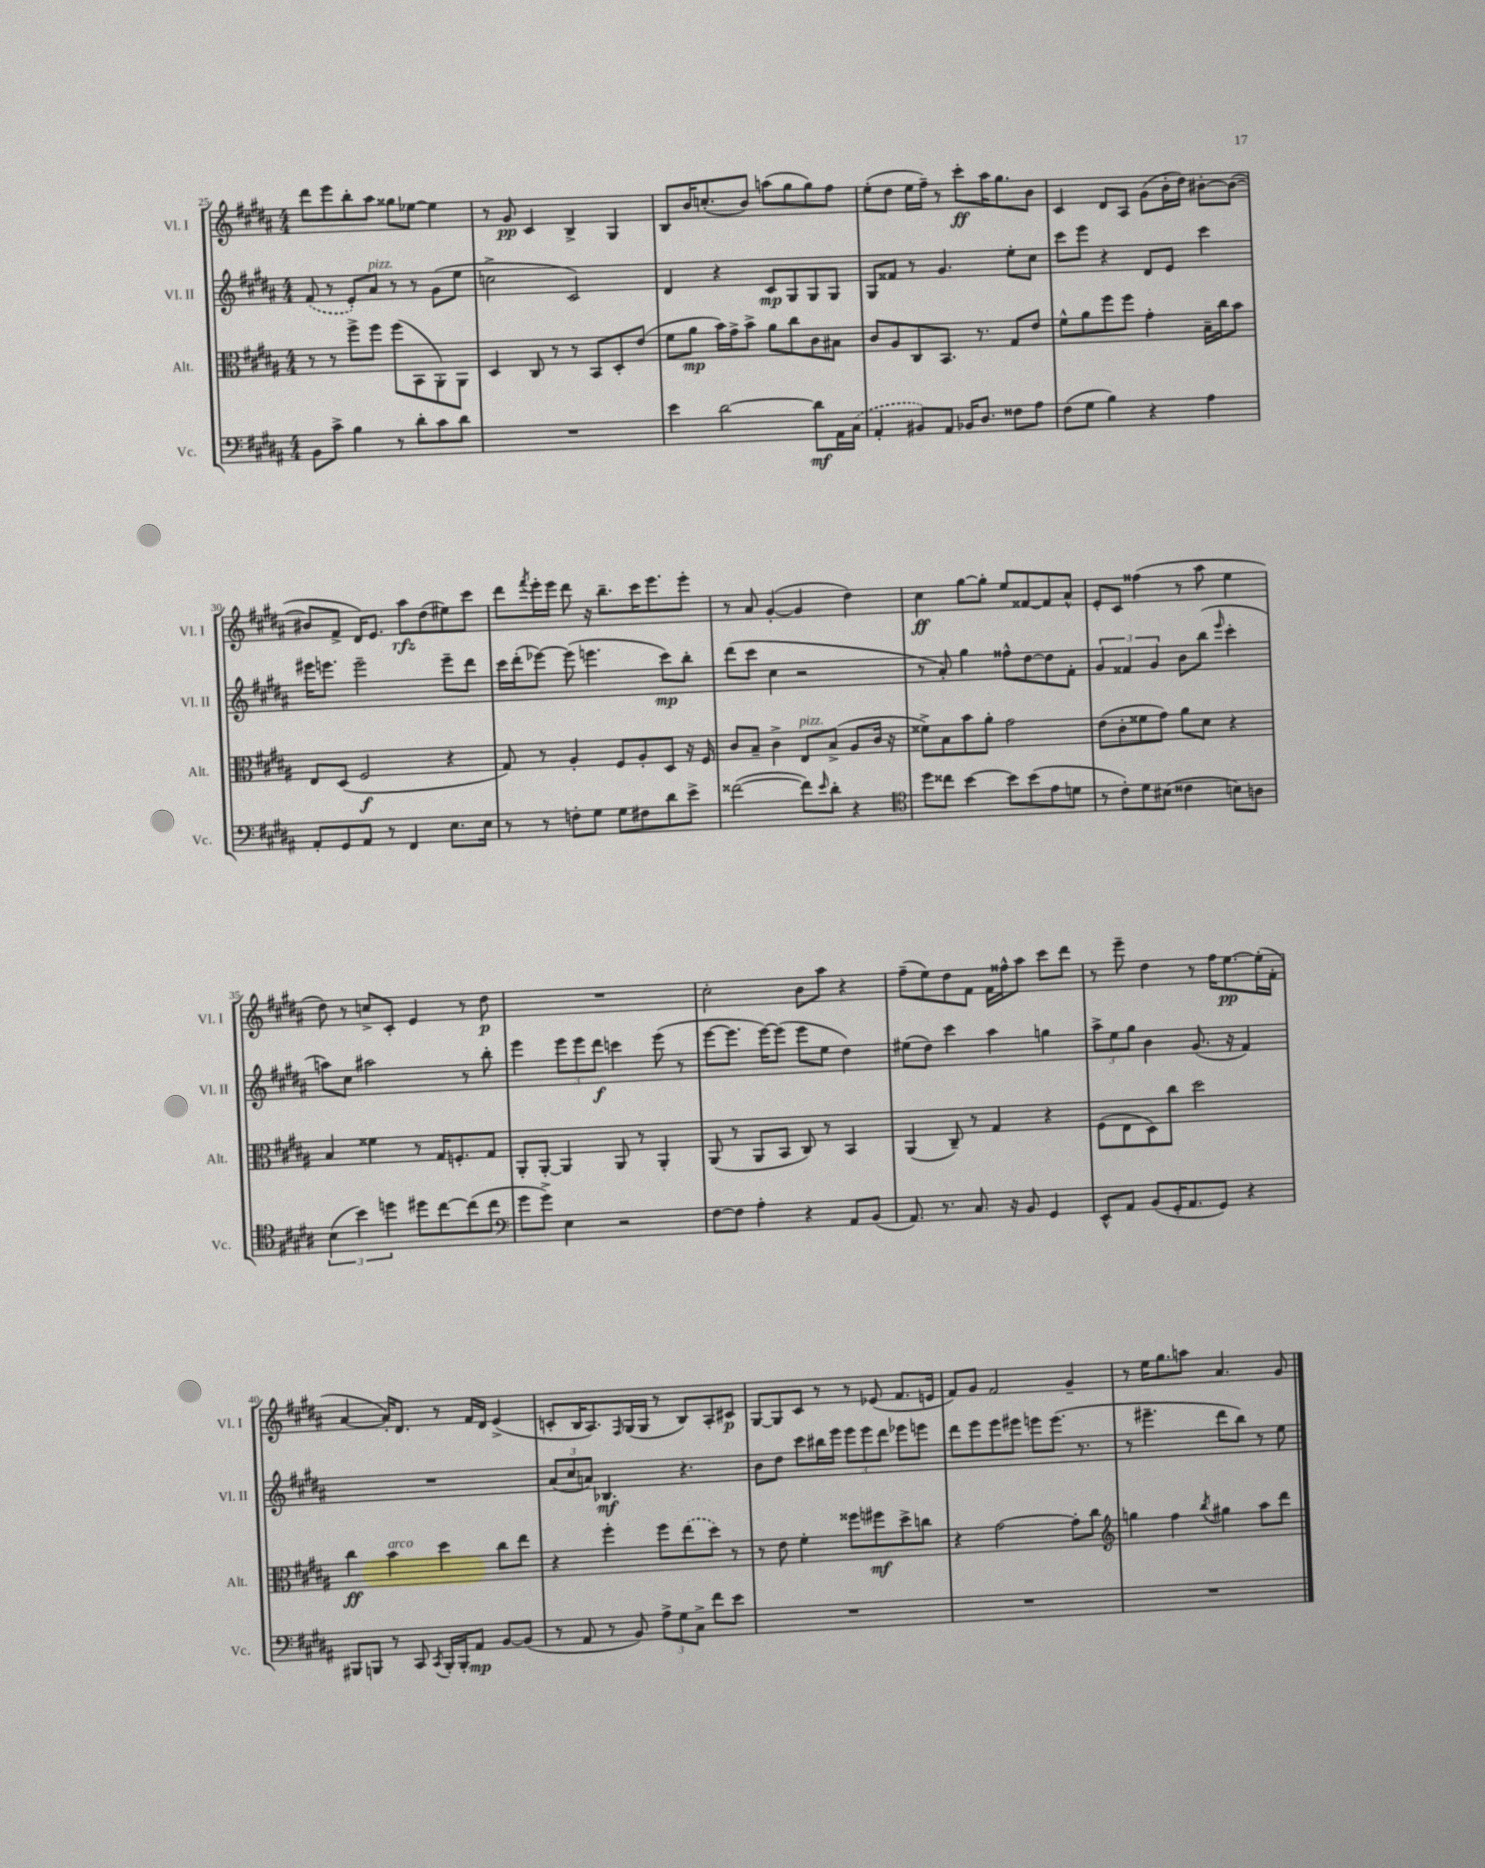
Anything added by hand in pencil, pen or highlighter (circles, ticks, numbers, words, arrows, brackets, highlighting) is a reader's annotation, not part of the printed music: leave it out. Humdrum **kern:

**kern	**kern	**kern	**kern
*staff4	*staff3	*staff2	*staff1
*clefF4	*clefC3	*clefG2	*clefG2
*k[f#c#g#d#a#]	*k[f#c#g#d#a#]	*k[f#c#g#d#a#]	*k[f#c#g#d#a#]
*M4/4	*M4/4	*M4/4	*M4/4
8BB	8r	(8f#	8ddd#
8c#^	8r	8r	8eee
4B	8ff#^	8e')	8bb'
.	8ff#	8a#	8aa#
8r	(8ff#	8r	8gg##
8d#'	8BB	8r	[8ee-
8c#	8AA#')	(8g#	4ee-]
8d#	8AA#	8ee	.
=	=	=	=
1r	4D#	2cc^	8r
.	.	.	8g#
.	8C#	.	4c#
.	8r	.	.
.	8r	2c#)	4B^
.	8BB	.	.
.	8D#'	.	4G#
.	(8e	.	.
=	=	=	=
4e	8f#	4d#	8B
.	8a#	.	16b
.	.	.	(8.cc'
[2d#	16b)	4r	.
.	16g#^	.	.
.	8b^	.	8b)
.	8a#	8c#	(8aa
.	8cc#	8G#	8gg#
8d#]	8c#	8G#	8gg#)
16AA#	8B#	8G#	8ff#
(16C#	.	.	.
=	=	=	=
4AA#'	8c#	8G#	(8ee'
.	8A#	8f##	8dd#
8BB#)	8C#	8r	16ee
.	.	.	16ff#~)
8AA#	8.BB	4.g#	8r
16BB-	.	.	8ccc#'
8.D#	8.r	.	.
.	.	.	16aa#
.	.	.	8.gg#
8F##	8G#	8ee'	.
8A#	8e	8cc#	8b
=	=	=	=
(8F#	8f#^^	8ccc#	4c#
8G#	8a#	8eee	.
4B)	8ff#	4r	8d#
.	8ff#	.	8A#
4r	4g#'	8d#	(8g#
.	.	8e	16b'
.	.	.	16dd#)
4A#	16B~	4ccc#	[8b#'
.	16cc#	.	.
.	8b	.	(8b#_
=	=	=	=
8AA#'	8E	16eee#	8b#]
.	.	8.eee	.
8GG#	(8D#	.	8f#^
8AA#	2F#	2eee~	16d#)
.	.	.	8.e
8r	.	.	.
4FF#	.	.	8aa#
.	.	.	(8dd#
8.E	4r	8eee~	8ee#)
.	.	8ddd#	8ccc#
16E	.	.	.
=	=	=	=
8r	8G#)	16ccc#	8ddd#
.	.	(16ddd#'	.
.	.	.	8qfff#
8r	8r	[8eee-)	16eee'
.	.	.	16eee
8F'	4A#'	(8eee-]	8ddd#
8G#	.	4.eee	16r
.	.	.	8.bb~
8G#	8F#	.	.
8F#	8A#'	.	16ccc#
.	.	.	8.eee
8d#	8D#	8ccc#)	.
8e^	16r	8bb'	8eee'
.	16F#	.	.
=	=	=	=
([2f##	8c#	(8ddd#	8r
.	8B~	8ccc#	8a#
.	4c#^	4cc#	([4g#'
8f##])	8E	2r	4g#]
16qqe	.	.	.
8d#'	(8B^	.	.
4r	8A#	.	4dd#)
.	16c#	.	.
.	16r	.	.
=	=	=	=
*clefC4	*	*	*
8dd#	8f##^)	8r	4cc#
8cc##	8B	8a#')	.
[4b	8b	4gg#	[8gg#
.	8a#'	.	8gg#']
8b]	2g#	8ff##^^	8ee
(8b	.	[8dd#	[8f##
8e	.	8dd#]	8f##]
8d	.	8f#'	8a#^^
=	=	=	=
8r	(8e	6g#	8e'
8c#')	8c#'	.	8c#
.	.	6f##	.
8d#	8f##	.	(4ff##
.	.	6g#	.
(8B#	8g#)	.	.
4c##	8a#	8b	8r
.	8d#	(8bb	8aa#
.	.	16qqeee	.
8B)	4r	4ccc#'	4ee
8A	.	.	.
=	=	=	=
(6B	4B	8aa)	8dd#)
.	.	8cc#	8r
6b)	.	.	.
.	4f##	2aa#	8cc^
6dd	.	.	.
.	.	.	8c#'
8dd#	8r	.	4e
[8cc#	16G#	.	.
.	8.F'	.	.
(8cc#]	.	8r	8r
8cc#	8G#	8bb'	8dd#
=	=	=	=
*clefF4	*	*	*
8g#	8AA#'	4eee	1r
8g#^)	[8AA#'	.	.
4E	4AA#]	12eee	.
.	.	12eee	.
.	.	12ddd#	.
2r	8AA#	4ccc	.
.	8r	.	.
.	4AA#'	(8eee	.
.	.	8r	.
=	=	=	=
[8F#	(8AA#	[8eee	2cc#'
8F#]	8r	8.eee]	.
4A#'	8AA#	.	.
.	.	[16eee)	.
.	8BB	(8eee]	.
4r	8C#)	8eee	8b
.	8r	8ee	8aa#
8AA#	4BB	4dd#)	4r
(8BB	.	.	.
=	=	=	=
8.AA#)	(4AA#	(8ee#	(8ff#~
.	.	8dd#)	8ee)
8.r	.	.	.
.	8C#~)	4ccc#	8dd#
8.C#	8r	.	8f#
.	4G#	4aa#	16f#
16r	.	.	16ff##^^
8BB	.	.	8aa#
4GG#	4r	4gg	8ccc#
.	.	.	8ddd#
=	=	=	=
8EE^^	(8F#	12aa#^	8r
.	.	12ee	.
8AA#	8E	.	8eee~
.	.	12gg#	.
(8BB	8D#)	4b	4dd#
16GG#'	8cc#	.	.
8.AA#	.	.	.
.	2dd#	(8.g#	8r
8GG#)	.	.	16ff#
.	.	16r	[8.ee
4r	.	4f#)	.
.	.	.	(16ee']
.	.	.	16f#'
=	=	=	=
8BBB#	4cc#	1r	[4a#
8BBB	.	.	.
8r	4b	.	16a#'])
.	.	.	8.d#
8CC#	.	.	.
8qCC#	.	.	.
16BBB'	4dd#	.	8r
16BBB'	.	.	.
8AA#	.	.	16f#
.	.	.	16d#
[8BB	8cc#	.	(4e^
(8BB]	8ee	.	.
=	=	=	=
8r	4r	(12a#	8c'
.	.	12cc#	.
8AA#	.	.	16B
.	.	12a)	.
.	.	.	8.A#)
8r	4ff#'	4.B-	.
.	.	.	16qqF#
8BB)	.	.	(16G#
.	.	.	16G#
12A#^	8ff#	.	8r
12G#	.	.	.
.	(8ee	4.r	8B)
12C#^	.	.	.
8f#	8dd#)	.	8A#'
8e	8r	.	8c#
=	=	=	=
1r	8r	8b	[8G#
.	8e	8dd#	8G#]
.	4f#'	8ccc#	8c#
.	.	16bb#	8r
.	.	16eee	.
.	8ff##	12eee	8r
.	.	12eee	.
.	8ff#	.	(8e-
.	.	12ddd#	.
.	8dd#^	8eee-	8.f#
.	8cc	8eee	.
.	.	.	16e
=	=	=	=
1r	4r	8ddd#	8f#)
.	.	8eee	8g#
.	[2g#	8eee	2f#
.	.	8eee#	.
.	.	8eee	.
.	.	(8.eee	.
.	8g#']	.	4g#~
.	.	8.r	.
.	8cc#	.	.
=	=	=	=
*	*clefG2	*	*
1r	4gg	8r	8r
.	.	4.eee#~	16ee
.	.	.	8.gg#
.	4ff#	.	.
.	.	.	8aa
.	8qbb	.	.
.	4gg#	8ddd#	4.a#
.	.	8bb)	.
.	8aa#	8r	.
.	8ddd#	8ee	8g#
==	==	==	==
*-	*-	*-	*-
